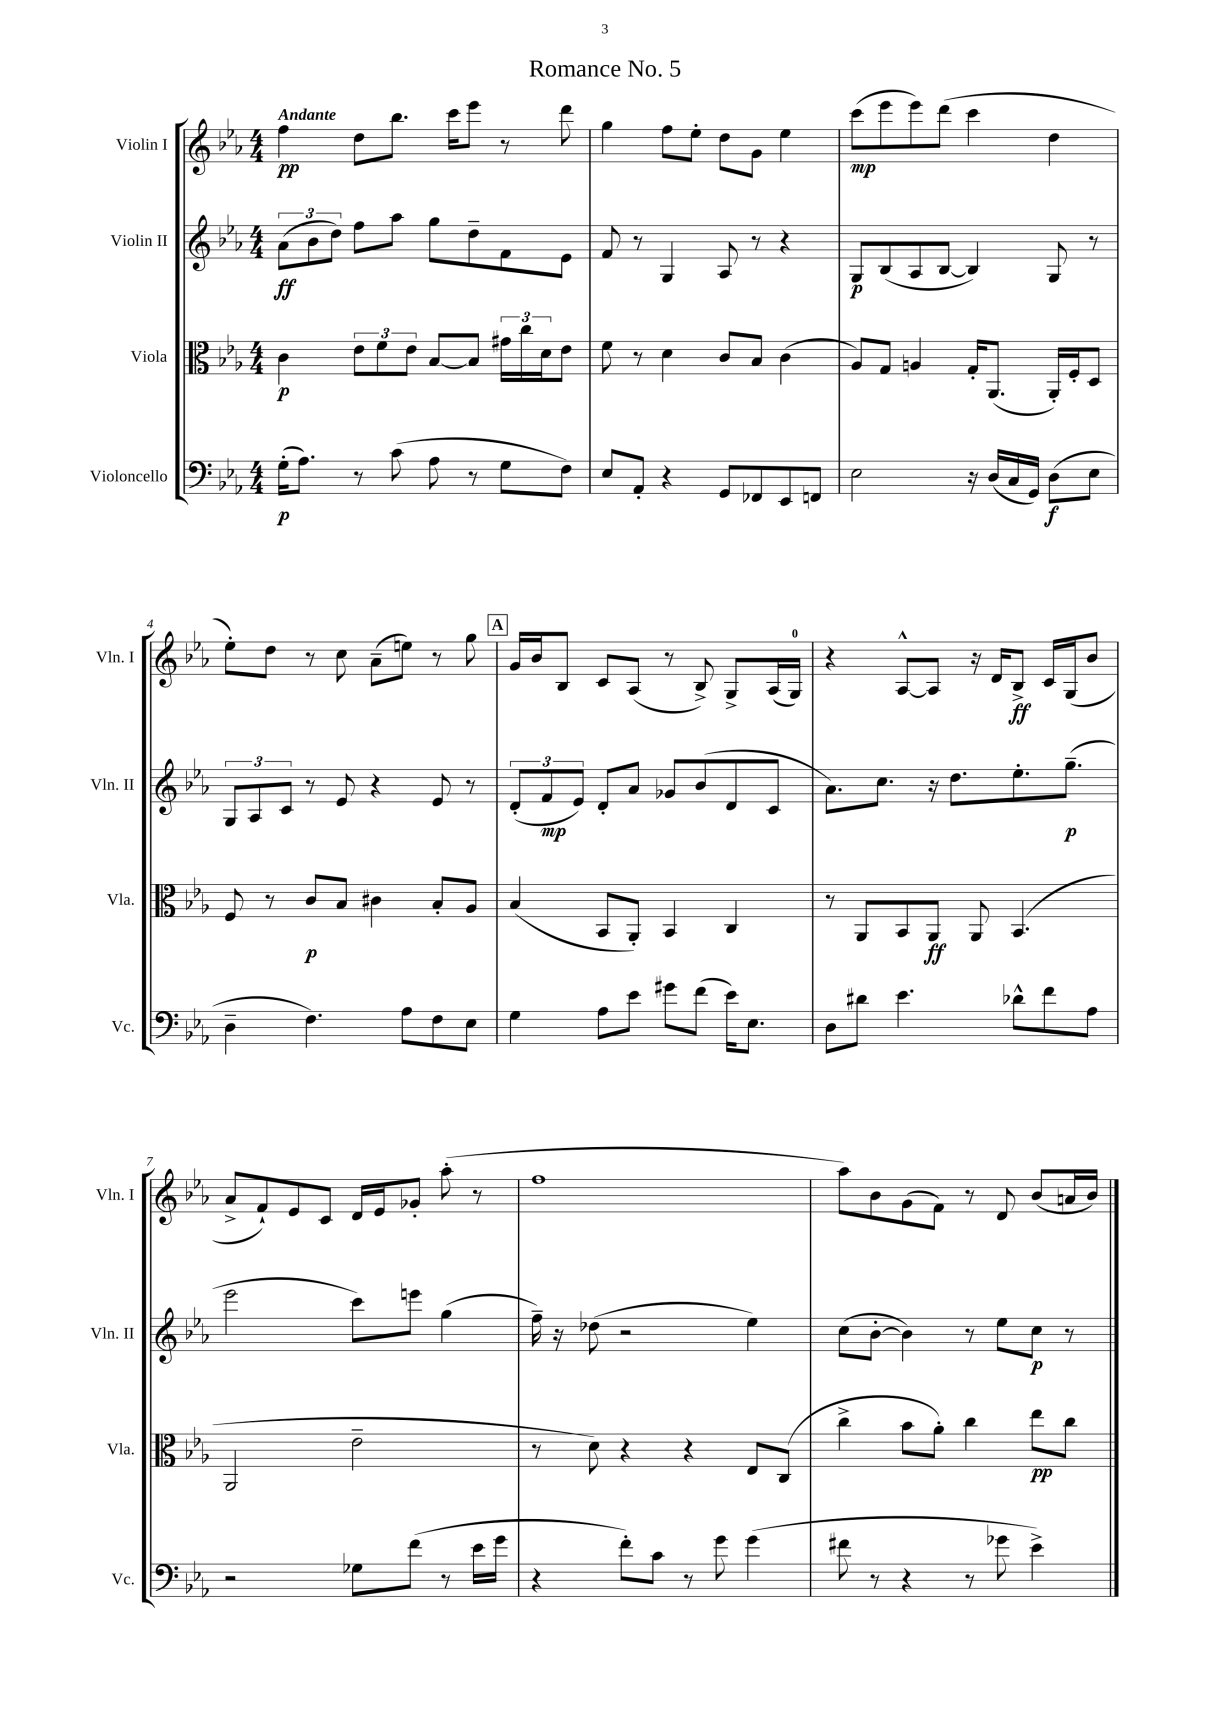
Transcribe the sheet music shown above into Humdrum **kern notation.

**kern	**kern	**kern	**kern
*staff4	*staff3	*staff2	*staff1
*clefF4	*clefC3	*clefG2	*clefG2
*k[b-e-a-]	*k[b-e-a-]	*k[b-e-a-]	*k[b-e-a-]
*M4/4	*M4/4	*M4/4	*M4/4
(16G'	4c	(12a-	4ff
8.A-)	.	.	.
.	.	12b-	.
.	.	12dd)	.
8r	12e-	8ff	8dd
.	12f	.	.
(8c	.	8aa-	8.bb-
.	12e-	.	.
8A-	[8B-	8gg	.
.	.	.	16ccc
8r	8B-]	8dd~	8eee-
8G	24g#	8f	8r
.	24cc	.	.
.	24d	.	.
8F)	8e-	8e-	8ddd
=	=	=	=
8E-	8f	8f	4gg
8AA-'	8r	8r	.
4r	4d	4G	8ff
.	.	.	8ee-'
8GG	8c	8A-	8dd
8FF-	8B-	8r	8g
8EE-	(4c	4r	4ee-
8FF	.	.	.
=	=	=	=
2E-	8A-)	8G	(8ccc
.	8G	(8B-	8eee-
.	4A	8A-	8eee-)
.	.	[8B-	(8ddd
16r	16G'	4B-])	4ccc
(16D	(8.AA-	.	.
16C	.	.	.
16GG)	.	.	.
(8D	16AA-')	8G	4dd
.	16F'	.	.
8E-	8D	8r	.
=	=	=	=
4D~	8F	12G	8ee-')
.	.	12A-	.
.	8r	.	8dd
.	.	12c	.
4.F)	8c	8r	8r
.	8B-	8e-	8cc
.	4c#	4r	(8a-~
8A-	.	.	8ee)
8F	8B-'	8e-	8r
8E-	8A-	8r	8gg
=	=	=	=
4G	(4B-	(12d'	16g
.	.	.	16b-
.	.	12f	.
.	.	.	8B-
.	.	12e-)	.
8A-	8BB-	8d'	8c
8e-	8AA-')	8a-	(8A-
8g#	4BB-	8g-	8r
(8f	.	(8b-	8B-^)
16e-)	4C	8d	8G^
8.E-	.	.	.
.	.	8c	(16A-
.	.	.	16G)
=	=	=	=
8D	8r	8.a-)	4r
8d#	8AA-	.	.
.	.	8.cc	.
4.e-	8BB-	.	[8A-^^
.	8AA-	16r	8A-]
.	.	8.dd	.
.	8AA-	.	16r
.	.	.	16d
8d-^^	(4.BB-	8.ee-'	8B-^
8f	.	.	16c
.	.	(8.gg~	(16G
8A-	.	.	8b-
=	=	=	=
2r	2AA-	2eee-	8a-^
.	.	.	8f`)
.	.	.	8e-
.	.	.	8c
8G-	2e-~	8ccc)	16d
.	.	.	16e-
(8f	.	8eee	8g-'
8r	.	(4gg	(8aa-'
16e-	.	.	8r
16g	.	.	.
=	=	=	=
4r	8r	16ff~)	1ff
.	.	16r	.
.	8d)	(8dd-	.
8f')	4r	2r	.
8c	.	.	.
8r	4r	.	.
8g	.	.	.
(4g	8E-	4ee-)	.
.	(8C	.	.
=	=	=	=
8f#	4cc^	(8cc	8aa-)
8r	.	[8b-'	8b-
4r	8b-	4b-])	(8g
.	8a-')	.	8f)
8r	4cc	8r	8r
8g-	.	8ee-	8d
4e-^)	8ee-	8cc	(8b-
.	8cc	8r	16a
.	.	.	16b-)
==	==	==	==
*-	*-	*-	*-
